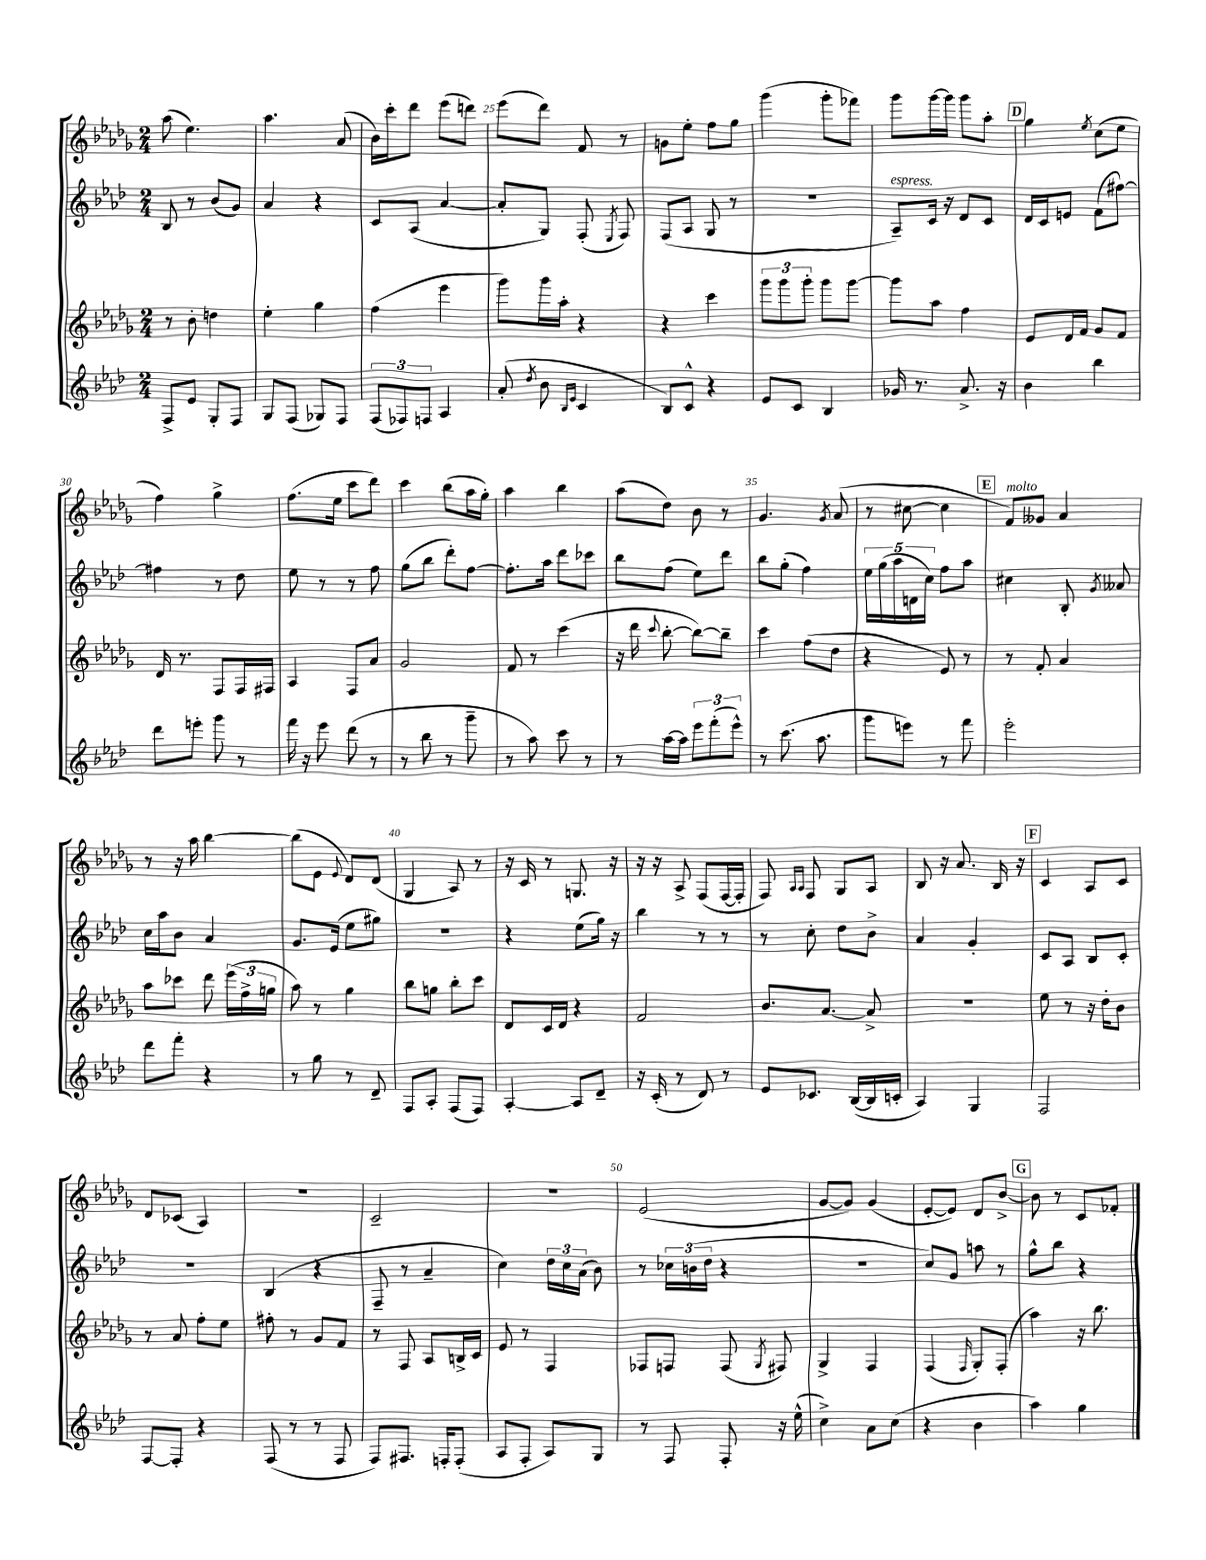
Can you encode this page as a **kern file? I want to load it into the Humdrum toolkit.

**kern	**kern	**kern	**kern
*part4	*part3	*part2	*part1
*staff4	*staff3	*staff2	*staff1
*clefG2	*clefG2	*clefG2	*clefG2
*k[b-e-a-d-]	*k[b-e-a-d-g-]	*k[b-e-a-d-]	*k[b-e-a-d-g-]
*M2/4	*M2/4	*M2/4	*M2/4
=22	=22	=22	=22
8F^/L	8r	8B-/	(8aa-\
8e-/J	8b-'\	8r	4.ee-\)
8G'/L	4ddn\	(8b-/L	.
8F/J	.	8g/J)	.
=23	=23	=23	=23
8G/L	4ee-'\	4a-/	4.aa-\
(8F/J	.	.	.
8G-X/L)	4gg-\	4r	.
8F/J	.	.	(8a-/
=24	=24	=24	=24
(12F/L	(4ff\	8c/L	16b-\LL)
.	.	.	16ccc'\J
12F-X/)	.	.	.
.	.	(8A-/J	8ddd-\J
12Fn/J	.	.	.
4A-/	4eee-\	[4a-/	(8eee-\L
.	.	.	8dddn\J)
=25	=25	=25	=25
(8a-'/	8ggg-\L)	8a-'/L]	(8eee-\L
8qdd-/	.	.	.
8b-\	16ggg-\L	8G/J)	8ddd-\J)
.	16aa-'\JJ	.	.
16qqB-/LL	.	.	.
16qqe-/JJ	.	.	.
4c/	4r	(8F'/	8f/
.	.	8qE-/	.
.	.	8F/)	8r
=26	=26	=26	=26
8B-/L)	4r	(8F/L	8gn\L
8c^^/J	.	8A-/J	8ee-'\J
4r	4ccc\	8G/	8ff\L
.	.	8r	8gg-\J
=27	=27	=27	=27
8e-/L	12ggg-\L	2r	(4ggg-\
.	12ggg-\	.	.
8c/J	.	.	.
.	12ggg-'\J	.	.
4B-/	8ggg-\L	.	8ggg-'\L
.	[8ggg-\J	.	8fff-X\J)
=28	=28	=28	=28
!	!	!LO:TX:a:i:t=espress.	!
16g-X/	8ggg-\L]	8A-~/L)	8ggg-\L
8.r	.	.	.
.	8aa-\J	16c/Jk	[16ggg-\L
.	.	16r	16ggg-\JJ]
8.a-^/	4ff\	8d-/L	8ggg-\L
.	.	8c/J	8aa-'\J
16r	.	.	.
!!LO:REH:place=s1:t=D
=29	=29	=29	=29
4b-\	8e-/L	16d-/LL	4gg-\
.	.	16c/J	.
.	16d-/L	8en/J	.
.	16f/JJ	.	.
.	.	.	8qee-/
4bb-\	8g-/L	(8f\L	(8cc\L
.	8f/J	[8ff#X\J)	8ee-\J
!!LO:LB:g=z
=30	=30	=30	=30
8ddd-\L	16d-/	4ff#X\]	4ff\)
.	8.r	.	.
8eeen'\J	.	.	.
8ggg\	8F/L	8r	4gg-^\
8r	16F/L	8dd-\	.
.	16F#X/JJ	.	.
=31	=31	=31	=31
16fff\	4A-/	8ee-\	(8.ff\L
16r	.	.	.
8eee-\	.	8r	.
.	.	.	16ee-\Jk
(8ddd-\	8F/L	8r	8ccc\L
8r	8a-/J	8ff\	8ddd-\J)
=32	=32	=32	=32
8r	2g-/	(8gg\L	4ccc\
8bb-\	.	8bb-\J	.
8r	.	8ddd-'\L)	(8bb-\L
8ggg~\	.	[8ff\J	16aa-\L
.	.	.	16gg-'\JJ)
=33	=33	=33	=33
8r	8f/	8.ff'\L]	4aa-\
8aa-\)	8r	.	.
.	.	16aa-\Jk	.
8ccc\	(4ccc\	8ddd-\L	4bb-\
8r	.	8ccc-X\J	.
=34	=34	=34	=34
8r	16r	8bb-\L	(8aa-\L
.	16ddd-\	.	.
.	8qqccc/	.	.
[16aa-\LL	[8bb-'\	(8ff\J	8dd-\J)
16aa-\JJ]	.	.	.
12eee-\L	8bb-\L_)	8ee-\L)	8b-\
(12fff'\	.	.	.
.	8bb-~\J]	8ddd-\J	8r
12eee-^^\J)	.	.	.
=35	=35	=35	=35
8r	4ccc\	8bb-\L	4.g-/
(8.ccc\	.	(8gg'\J	.
.	(8ff\L	4ff\)	.
8.aa-\	.	.	.
.	.	.	8qg-/
.	8dd-\J	.	(8a-/
=36	=36	=36	=36
8ggg\L	4r	20ee-\LL	8r
.	.	(20gg\	.
.	.	20aa-\	.
8eeen\J)	.	.	[8cc#X\
.	.	20dn\	.
.	.	20cc\JJ)	.
8r	8e-/)	8ff\L	4cc#\]
8fff\	8r	8aa-\J	.
!!LO:REH:place=s1:t=E
=37	=37	=37	=37
!	!	!	!LO:TX:a:i:t=molto
2eee-'\	8r	4cc#X\	8f/L)
.	8f'/	.	8g--X/J
.	4a-/	8B-'/	4a-/
.	.	8qg/	.
.	.	8a--X/	.
!!LO:LB:g=z
=38	=38	=38	=38
8ddd-\L	8aa-\L	16cc\LL	8r
.	.	16aa-\J	.
8fff'\J	8ccc-X\J	8b-\J	16r
.	.	.	16aa-\
4r	8ddd-\	4a-/	[4bb-\
.	(24eee-\LL	.	.
.	24ff^\	.	.
.	24ggn\JJ	.	.
=39	=39	=39	=39
8r	8aa-\)	8.g/L	(8bb-\L]
8gg\	8r	.	8e-\J
.	.	(16e-/Jk	.
.	.	.	8qqe-/
8r	4gg-\	8ee-\L	8d-/L)
8d-~/	.	8gg#X\J)	(8d-/J
=40	=40	=40	=40
8F/L	8bb-\L	2r	4G-/
8A-'/J	8ggn\J	.	.
(8F/L	8bb-'\L	.	8A-/)
8F/J)	8ccc\J	.	8r
=41	=41	=41	=41
[4A-'/	8d-/L	4r	16r
.	.	.	16c/
.	16c/L	.	8r
.	16d-/JJ	.	.
8A-/L]	4r	(8ee-\L	8.Gn/
8d-~/J	.	16gg\Jk)	.
.	.	16r	16r
=42	=42	=42	=42
16r	2f/	4bb-\	16r
(16c'/	.	.	16r
8r	.	.	8A-^/
8d-/)	.	8r	(8F/L
8r	.	8r	[16F/L
.	.	.	16F'/JJ]
=43	=43	=43	=43
8e-/L	8.b-/L	8r	8F/)
.	.	.	16qqA-/LL
.	.	.	16qqA-/JJ
8.c-X/J	.	8cc'\	8F/
.	[8.a-/J	.	.
.	.	8dd-\L	8G-/L
([16B-/LL	.	.	.
16B-/]	8a-^/]	8b-^\J	8A-/J
16cn'/JJ	.	.	.
=44	=44	=44	=44
4A-/)	2r	4a-/	8B-/
.	.	.	16r
.	.	.	8.a-/
4G/	.	4g'/	.
.	.	.	16B-/
.	.	.	16r
!!LO:REH:place=s1:t=F
=45	=45	=45	=45
2F/	8ee-\	8c/L	4c/
.	8r	8A-/J	.
.	16r	8B-/L	8A-/L
.	16dd-'\KL	.	.
.	8b-\J	8c'/J	8c/J
!!LO:LB:g=z
=46	=46	=46	=46
[8F/L	8r	2r	8d-/L
8F'/J]	8a-/	.	(8c-X/J
4r	8ff'\L	.	4A-/)
.	8ee-\J	.	.
=47	=47	=47	=47
(8F/	8ff#X'\	(4B-/	2r
8r	8r	.	.
8r	8g-/L	4r	.
8F/	8f/J	.	.
=48	=48	=48	=48
8F/L)	8r	8F~/	2c~/
8.F#X/J	8F/	8r	.
.	8A-/L	4a-~/	.
16Fn'/KL	.	.	.
(8F'/J	16Bn^/L	.	.
.	16c/JJ	.	.
=49	=49	=49	=49
8A-/L	8e-/	4cc\)	2r
8F'/J	8r	.	.
8A-/L)	4F/	24dd-\LL	.
.	.	24cc\	.
.	.	(24a-\JJ	.
8G/J	.	8b-\)	.
=50	=50	=50	=50
8r	8F-X/L	8r	(2e-/
8F/	8Fn/J	24cc-X\LL	.
.	.	(24bn\	.
.	.	24dd-\JJ	.
8F'/	(8F/	4r	.
.	8qG-/	.	.
16r	8F#X/)	.	.
(16ee-^^\	.	.	.
=51	=51	=51	=51
4cc^\)	4G-^/	2r	[8g-/L
.	.	.	8g-/J])
8a-\L	4F/	.	(4g-/
(8cc\J	.	.	.
=52	=52	=52	=52
4r	(4F/	8cc/L)	[8e-'/L
.	.	8g/J	8e-/J])
.	16qqF/	.	.
4b-\	8G-'/L)	8aan\	8d-/L
.	(8F'/J	8r	[8b-^/J
!!LO:REH:place=s1:t=G
=53	=53	=53	=53
4aa-\)	4aa-\)	8gg^^\L	8b-\]
.	.	8bb-\J	8r
4gg\	16r	4r	8c/L
.	8.bb-\	.	.
.	.	.	8f-X'/J
==	==	==	==
*-	*-	*-	*-
